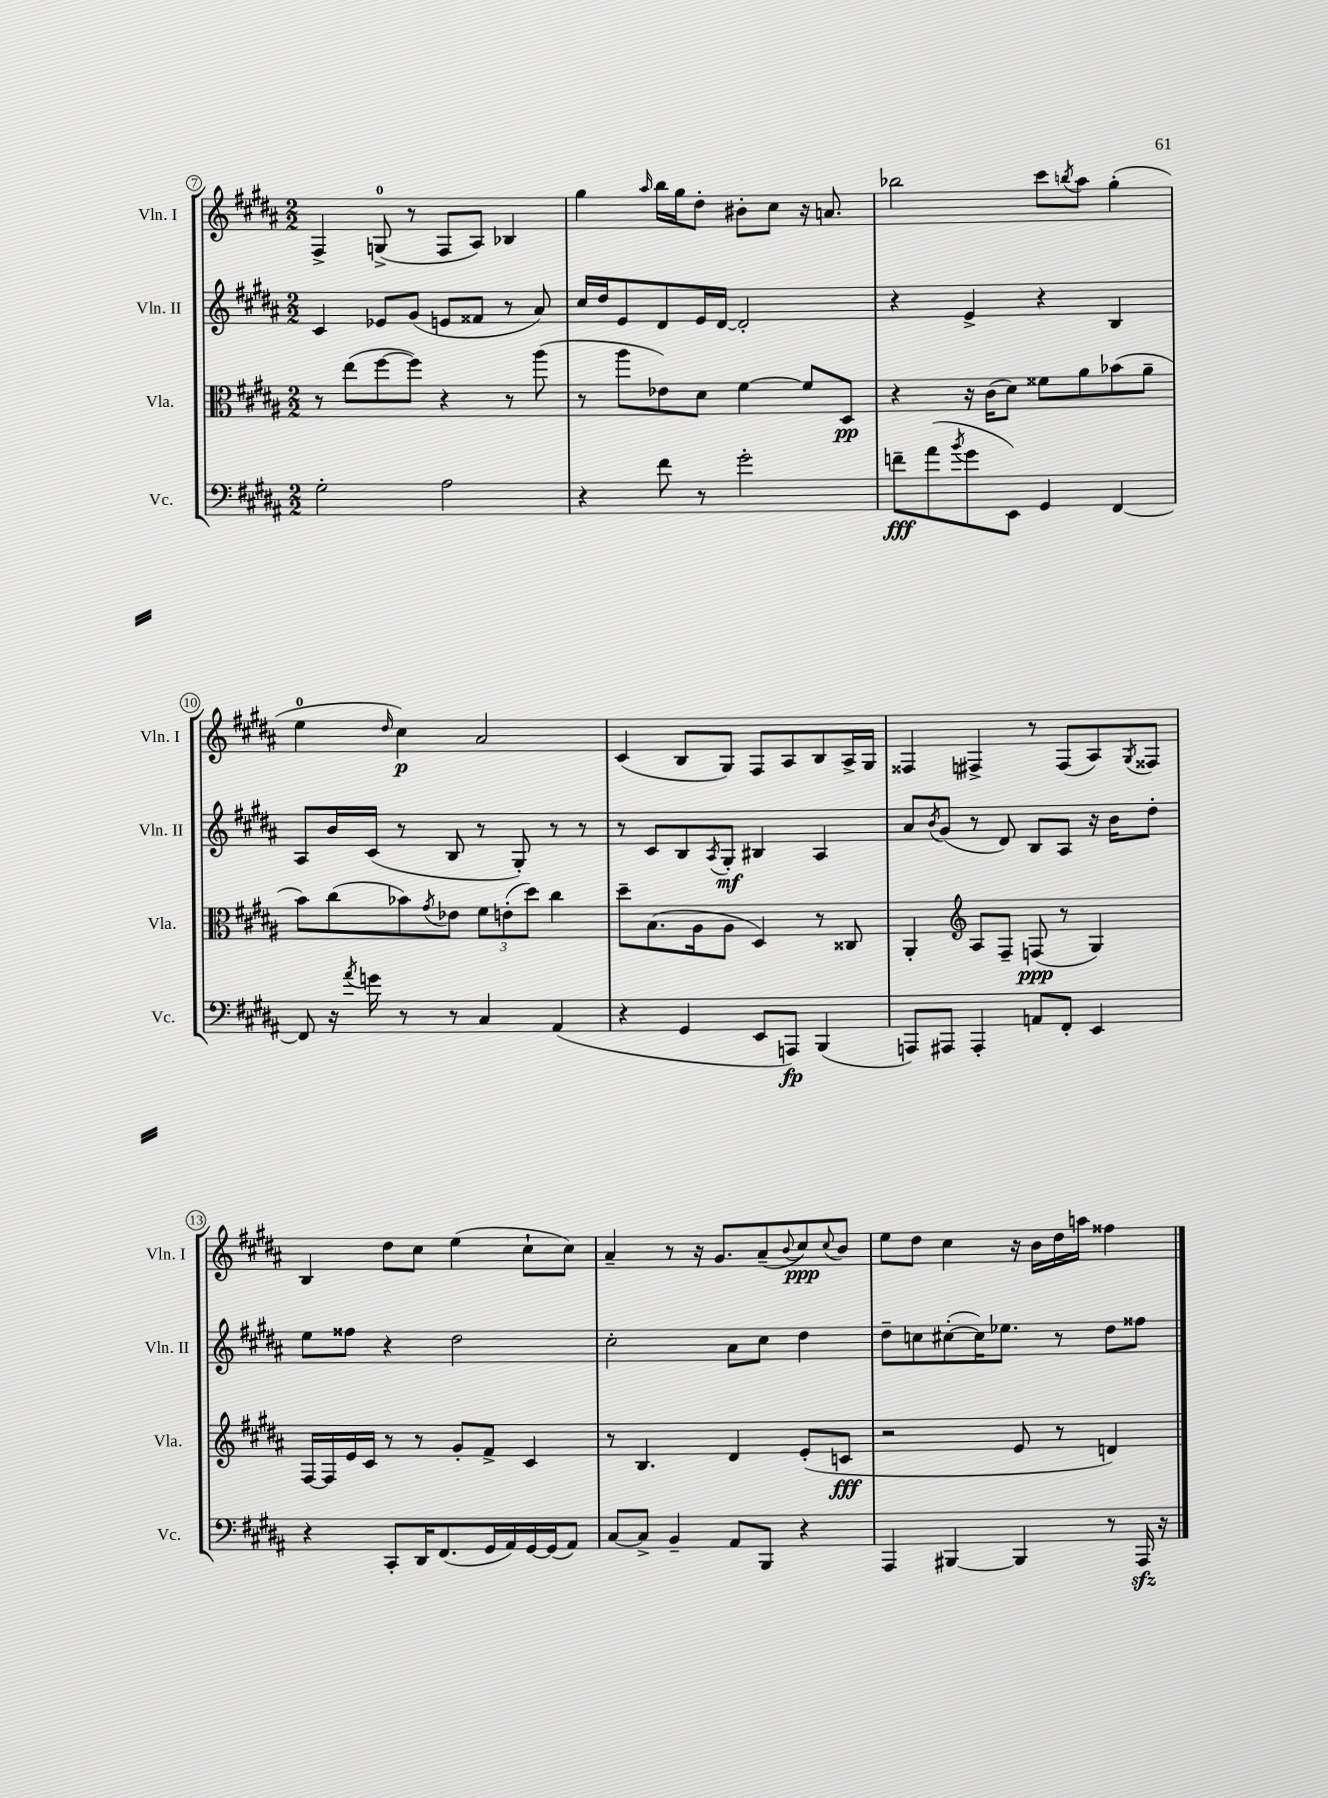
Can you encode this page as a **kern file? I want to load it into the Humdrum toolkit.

**kern	**dynam	**kern	**dynam	**kern	**dynam	**kern	**dynam
*part4	*part4	*part3	*part3	*part2	*part2	*part1	*part1
*staff4	*staff4	*staff3	*staff3	*staff2	*staff2	*staff1	*staff1
*I"Vc.	*	*I"Vla.	*	*I"Vln. II	*	*I"Vln. I	*
*I'Vc.	*	*I'Vla.	*	*I'Vln. II	*	*I'Vln. I	*
*clefF4	*	*clefC3	*	*clefG2	*	*clefG2	*
*k[f#c#g#d#a#]	*	*k[f#c#g#d#a#]	*	*k[f#c#g#d#a#]	*	*k[f#c#g#d#a#]	*
*M2/2	*	*M2/2	*	*M2/2	*	*M2/2	*
=7	=7	=7	=7	=7	=7	=7	=7
2G#'\	.	8r	.	4c#/	.	4F#^/	.
.	.	(8ee\L	.	.	.	.	.
.	.	[8ff#\	.	8e-X/L	.	(8Gn^/	.
.	.	8ff#\J])	.	(8g#/J	.	8r	.
2A#\	.	4r	.	8en/L	.	8F#/L	.
.	.	.	.	8f##X/J	.	8A#/J)	.
.	.	8r	.	8r	.	4B-X/	.
.	.	(8aa#\	.	8a#/)	.	.	.
=8	=8	=8	=8	=8	=8	=8	=8
4r	.	8r	.	16cc#/LL	.	4gg#\	.
.	.	.	.	16dd#/J	.	.	.
.	.	8aa#\L	.	8e/	.	.	.
.	.	.	.	.	.	16qqaa#/	.
8f#\	.	8e-X\)	.	8d#/	.	16bb\LL	.
.	.	.	.	.	.	16gg#\J	.
8r	.	8d#\J	.	16e/L	.	8dd#'\J	.
.	.	.	.	[16d#/JJ	.	.	.
2g#'\	.	[4f#\	.	2d#'/]	.	8b#X'\L	.
.	.	.	.	.	.	8cc#\J	.
.	.	8f#/L]	.	.	.	16r	.
.	.	.	.	.	.	8.an/	.
.	.	8D#/J	pp	.	.	.	.
=9	=9	=9	=9	=9	=9	=9	=9
8fn~\L	fff	4r	.	4r	.	2bb-X\	.
(8a#\	.	.	.	.	.	.	.
8qb/	.	.	.	.	.	.	.
8g#\	.	16r	.	4e^/	.	.	.
.	.	(16c#\KL	.	.	.	.	.
8EE\J)	.	8d#\J)	.	.	.	.	.
4GG#/	.	8f##X\L	.	4r	.	8ccc#\L	.
.	.	.	.	.	.	8qbbn/	.
.	.	8a#\	.	.	.	8aa#\J	.
[4FF#/	.	(8b-X\	.	4B/	.	(4gg#'\	.
.	.	8a#~\J	.	.	.	.	.
!!LO:LB:g=z
=10	=10	=10	=10	=10	=10	=10	=10
8FF#/]	.	8b\L)	.	8A#/L	.	4ee\	.
16r	.	(8cc#\	.	16b/L	.	.	.
8qa#/	.	.	.	.	.	.	.
16gn\	.	.	.	(16c#/JJ	.	.	.
.	.	.	.	.	.	16qqdd#/	.
8r	.	8b-X\)	.	8r	.	4cc#\)	p
.	.	8qg#/	.	.	.	.	.
8r	.	8e-X\J	.	8B/	.	.	.
4C#/	.	12f#\L	.	8r	.	2a#/	.
.	.	(12en'\	.	.	.	.	.
.	.	.	.	8G#'/)	.	.	.
.	.	12dd#\J)	.	.	.	.	.
(4AA#/	.	4cc#\	.	8r	.	.	.
.	.	.	.	8r	.	.	.
=11	=11	=11	=11	=11	=11	=11	=11
4r	.	8dd#~\L	.	8r	.	(4c#/	.
.	.	(8.B\	.	8c#/L	.	.	.
4GG#/	.	.	.	8B/	.	8B/L	.
.	.	16A#\k	.	.	.	.	.
.	.	.	.	8qA#/	.	.	.
.	.	8A#\J	.	8G#'/J	mf	8G#/J)	.
8EE/L	.	4D#/)	.	4B#X/	.	8F#/L	.
8AAAn/J)	fp	.	.	.	.	8A#/	.
(4BBB/	.	8r	.	4A#/	.	8B/	.
.	.	8C##X/	.	.	.	16A#^/L	.
.	.	.	.	.	.	16G#/JJ	.
=12	=12	=12	=12	=12	=12	=12	=12
8AAAn/L)	.	4AA#'/	.	8a#/L	.	4F##X/	.
.	.	.	.	8qb/	.	.	.
8AAA#X/J	.	.	.	(8g#/J	.	.	.
*	*	*clefG2	*	*	*	*	*
4AAA#'/	.	8A#/L	.	8r	.	4F#X^/	.
.	.	8F#~/J	.	8d#/)	.	.	.
8AAn/L	.	(8Fn/	ppp	8B/L	.	8r	.
8FF#'/J	.	8r	.	8A#/J	.	(8F#/L	.
4EE/	.	4G#/)	.	16r	.	8A#/)	.
.	.	.	.	16b\KL	.	.	.
.	.	.	.	.	.	8qG#/	.
.	.	.	.	8dd#'\J	.	8F##X/J	.
!!LO:LB:g=z
=13	=13	=13	=13	=13	=13	=13	=13
4r	.	[16F#/LL	.	8ee\L	.	4B/	.
.	.	16F#/]	.	.	.	.	.
.	.	16e/	.	8ff##X\J	.	.	.
.	.	16c#/JJ	.	.	.	.	.
8CC#'/L	.	8r	.	4r	.	8dd#\L	.
16DD#/K	.	8r	.	.	.	8cc#\J	.
(8.FF#/	.	.	.	.	.	.	.
.	.	8g#'/L	.	2dd#\	.	(4ee\	.
16GG#/L	.	8f#^/J	.	.	.	.	.
16AA#/)	.	.	.	.	.	.	.
[16GG#/	.	4c#/	.	.	.	8cc#`\L	.
(16GG#/J]	.	.	.	.	.	.	.
8AA#/J)	.	.	.	.	.	8cc#\J)	.
=14	=14	=14	=14	=14	=14	=14	=14
[8C#/L	.	8r	.	2cc#'\	.	4a#~/	.
8C#^/J]	.	4.B/	.	.	.	.	.
4BB~/	.	.	.	.	.	8r	.
.	.	.	.	.	.	16r	.
.	.	.	.	.	.	8.g#/L	.
8AA#/L	.	4d#/	.	8a#\L	.	.	.
8BBB/J	.	.	.	8cc#\J	.	(8a#~/	.
.	.	.	.	.	.	8qqb/	.
4r	.	(8e'/L	.	4dd#\	.	8cc#/)	ppp
.	.	.	.	.	.	8qqcc#/	.
.	.	8cn/J	fff	.	.	8b/J	.
=15	=15	=15	=15	=15	=15	=15	=15
4AAA#/	.	2r	.	8dd#~\L	.	8ee\L	.
.	.	.	.	8ccn\	.	8dd#\J	.
[4BBB#X/	.	.	.	([8cc#X'\	.	4cc#\	.
.	.	.	.	16cc#\K])	.	.	.
.	.	.	.	8.ee-X\J	.	.	.
4BBB#/]	.	8e/	.	.	.	16r	.
.	.	.	.	.	.	16b\LL	.
.	.	8r	.	8r	.	16dd#\	.
.	.	.	.	.	.	16aan\JJ	.
8r	.	4dn/)	.	8dd#\L	.	4ff##X\	.
16AAA#zz/	.	.	.	8ff##X\J	.	.	.
16r	.	.	.	.	.	.	.
==	==	==	==	==	==	==	==
*-	*-	*-	*-	*-	*-	*-	*-
